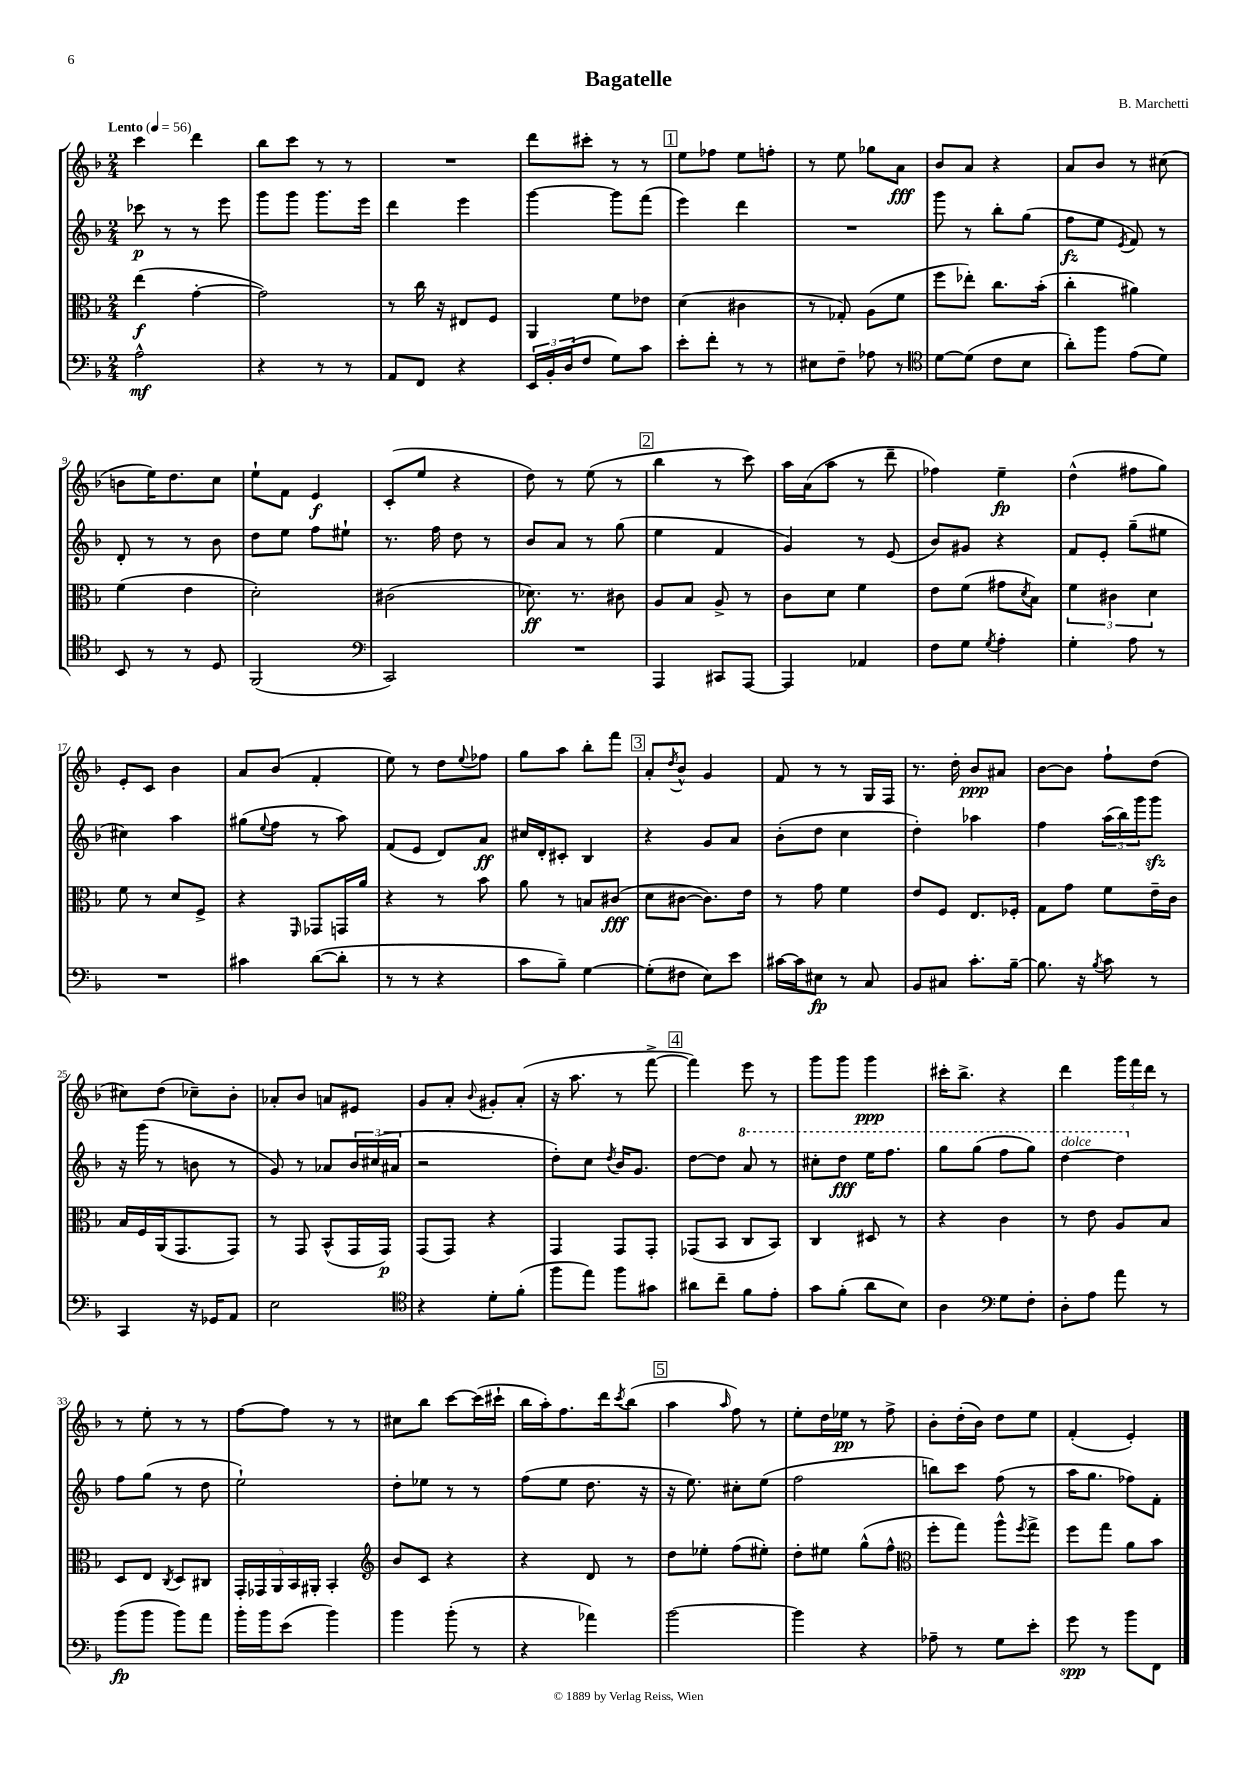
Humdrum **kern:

**kern	**dynam	**kern	**dynam	**kern	**dynam	**kern	**dynam
*part4	*part4	*part3	*part3	*part2	*part2	*part1	*part1
*staff4	*staff4	*staff3	*staff3	*staff2	*staff2	*staff1	*staff1
*clefF4	*	*clefC3	*	*clefG2	*	*clefG2	*
*k[b-]	*	*k[b-]	*	*k[b-]	*	*k[b-]	*
*M2/4	*	*M2/4	*	*M2/4	*	*M2/4	*
*MM56	*	*MM56	*	*MM56	*	*MM56	*
=1	=1	=1	=1	=1	=1	=1	=1
!	!	!	!	!	!	!LO:TX:a:B:t=Lento	!
2A^^\	mf	(4ee\	f	8ccc-X\	p	4ccc\	.
.	.	.	.	8r	.	.	.
.	.	[4g'\	.	8r	.	4ddd\	.
.	.	.	.	8eee\	.	.	.
=2	=2	=2	=2	=2	=2	=2	=2
4r	.	2g\])	.	8ggg\L	.	8bb-\L	.
.	.	.	.	8ggg\J	.	8ccc\J	.
8r	.	.	.	8.ggg\L	.	8r	.
8r	.	.	.	.	.	8r	.
.	.	.	.	16eee\Jk	.	.	.
=3	=3	=3	=3	=3	=3	=3	=3
8AA/L	.	8r	.	4ddd\	.	2r	.
8FF/J	.	16cc\	.	.	.	.	.
.	.	16r	.	.	.	.	.
4r	.	8E#X/L	.	4eee\	.	.	.
.	.	8F/J	.	.	.	.	.
=4	=4	=4	=4	=4	=4	=4	=4
24EE/LL	.	4AA/	.	[4ggg\	.	8ddd\L	.
24BB-'/	.	.	.	.	.	.	.
(24D/J	.	.	.	.	.	.	.
8F/J	.	.	.	.	.	8ccc#X'\J	.
8G\L)	.	8f\L	.	8ggg\L]	.	8r	.
8c\J	.	8e-X\J	.	(8fff\J	.	8r	.
!!LO:REH:place=s1:t=1
=5	=5	=5	=5	=5	=5	=5	=5
8e'\L	.	(4d\	.	4eee\)	.	8ee\L	.
8f'\J	.	.	.	.	.	8ff-X\J	.
8r	.	4c#X\	.	4ddd\	.	8ee\L	.
8r	.	.	.	.	.	8ffn'\J	.
=6	=6	=6	=6	=6	=6	=6	=6
8E#X\L	.	8r	.	2r	.	8r	.
8F~\J	.	8G-X'/)	.	.	.	8ee\	.
8A-X\	.	(8A\L	.	.	.	8gg-X\L	.
8r	.	8f\J	.	.	.	8a\J	fff
=7	=7	=7	=7	=7	=7	=7	=7
*clefC4	*	*	*	*	*	*	*
[8d\L	.	8ff\L	.	8ggg\	.	8b-/L	.
(8d\J]	.	8ee-X'\J)	.	8r	.	8a/J	.
8c\L	.	8.cc\L	.	8bb-'\L	.	4r	.
8B-\J	.	.	.	(8gg\J	.	.	.
.	.	(16b-'\Jk	.	.	.	.	.
=8	=8	=8	=8	=8	=8	=8	=8
8a'\L)	.	4cc'\	.	8ff\L	fz	8a/L	.
8ff\J	.	.	.	8ee\J	.	8b-/J	.
.	.	.	.	8qe/	.	.	.
(8e\L	.	4a#X\)	.	8f/)	.	8r	.
8d\J)	.	.	.	8r	.	(8cc#X\	.
!!LO:LB:g=z
=9	=9	=9	=9	=9	=9	=9	=9
8BB-/	.	(4f\	.	8d'/	.	8bn\L	.
8r	.	.	.	8r	.	16ee\K)	.
.	.	.	.	.	.	8.dd\	.
8r	.	4e\	.	8r	.	.	.
8D/	.	.	.	8b-\	.	8cc\J	.
=10	=10	=10	=10	=10	=10	=10	=10
(2FF/	.	2d'\)	.	8dd\L	.	8ee`\L	.
.	.	.	.	8ee\J	.	8f\J	.
.	.	.	.	8ff\L	.	4e/	f
.	.	.	.	8ee#X`\J	.	.	.
=11	=11	=11	=11	=11	=11	=11	=11
*clefF4	*	*	*	*	*	*	*
2CC/)	.	(2c#X\	.	8.r	.	(8c'/L	.
.	.	.	.	.	.	8ee/J	.
.	.	.	.	16ff\	.	.	.
.	.	.	.	8dd\	.	4r	.
.	.	.	.	8r	.	.	.
=12	=12	=12	=12	=12	=12	=12	=12
2r	.	8.d-X\)	ff	8b-/L	.	8dd\)	.
.	.	.	.	8a/J	.	8r	.
.	.	8.r	.	.	.	.	.
.	.	.	.	8r	.	(8ee\	.
.	.	8c#X\	.	(8gg\	.	8r	.
!!LO:REH:place=s1:t=2
=13	=13	=13	=13	=13	=13	=13	=13
4AAA/	.	8A/L	.	4ee\	.	4bb-\	.
.	.	8B-/J	.	.	.	.	.
8CC#X/L	.	8A^/	.	4f/	.	8r	.
[8AAA/J	.	8r	.	.	.	8ccc\)	.
=14	=14	=14	=14	=14	=14	=14	=14
4AAA/]	.	8c\L	.	4g/)	.	16aa\LL	.
.	.	.	.	.	.	(16a\J	.
.	.	8d\J	.	.	.	8aa\J	.
4AA-X/	.	4f\	.	8r	.	8r	.
.	.	.	.	(8e/	.	8ddd~\	.
=15	=15	=15	=15	=15	=15	=15	=15
8F\L	.	8e\L	.	8b-/L)	.	4ff-X\)	.
8G\J	.	(8f\J	.	8g#X/J	.	.	.
8qG/	.	.	.	.	.	.	.
4A'\	.	8g#X\L	.	4r	.	4ee~\	fp
.	.	8qd/	.	.	.	.	.
.	.	8B-\J)	.	.	.	.	.
=16	=16	=16	=16	=16	=16	=16	=16
4G'\	.	6f\	.	8f/L	.	(4dd^^\	.
.	.	.	.	8e'/J	.	.	.
.	.	6c#X\	.	.	.	.	.
8A\	.	.	.	(8gg~\L	.	8ff#X\L	.
.	.	6d\	.	.	.	.	.
8r	.	.	.	8ee#X\J	.	8gg\J)	.
!!LO:LB:g=z
=17	=17	=17	=17	=17	=17	=17	=17
2r	.	8f\	.	4cc#X\)	.	8e'/L	.
.	.	8r	.	.	.	8c/J	.
.	.	8d/L	.	4aa\	.	4b-\	.
.	.	8F^/J	.	.	.	.	.
=18	=18	=18	=18	=18	=18	=18	=18
4c#X\	.	4r	.	(8gg#X\L	.	8a/L	.
.	.	.	.	8qqee/	.	.	.
.	.	.	.	8ff\J	.	(8b-/J	.
.	.	16qqFF/	.	.	.	.	.
([8d\L	.	8GG-X/L	.	8r	.	4f'/	.
8d'\J]	.	16GGn/L	.	8aa\)	.	.	.
.	.	16a/JJ	.	.	.	.	.
=19	=19	=19	=19	=19	=19	=19	=19
8r	.	4r	.	(8f/L	.	8ee\)	.
8r	.	.	.	8e/J	.	8r	.
4r	.	8r	.	8d/L)	.	8dd\L	.
.	.	.	.	.	.	8qqee/	.
.	.	8b-\	.	8a/J	ff	8ff-X\J	.
=20	=20	=20	=20	=20	=20	=20	=20
8c\L	.	8a\	.	16cc#X/LL	.	8gg\L	.
.	.	.	.	16d'/J	.	.	.
8B-~\J)	.	8r	.	8c#X'/J	.	8aa\J	.
[4G\	.	8Bn/L	.	4B-/	.	8bb-'\L	.
.	.	(8c#X/J	fff	.	.	8fff\J	.
!!LO:REH:place=s1:t=3
=21	=21	=21	=21	=21	=21	=21	=21
(8G'\L]	.	8d\L	.	4r	.	8a'/L	.
.	.	.	.	.	.	8qdd/	.
8F#X\J	.	[8c#X\J	.	.	.	8b-^^/J	.
8E\L)	.	8.c#\L])	.	8g/L	.	4g/	.
8e\J	.	.	.	8a/J	.	.	.
.	.	16e\Jk	.	.	.	.	.
=22	=22	=22	=22	=22	=22	=22	=22
[16c#X\LL	.	8r	.	(8b-'\L	.	8f/	.
16c#\J]	.	.	.	.	.	.	.
8E#X\J	fp	8g\	.	8dd\J	.	8r	.
8r	.	4f\	.	4cc\	.	8r	.
8C/	.	.	.	.	.	16G/LL	.
.	.	.	.	.	.	16F/JJ	.
=23	=23	=23	=23	=23	=23	=23	=23
8BB-/L	.	8e/L	.	4dd'\)	.	8.r	.
8C#X/J	.	8F/J	.	.	.	.	.
.	.	.	.	.	.	16dd'\	.
8.c'\L	.	8.E/L	.	4aa-X\	.	8b-/L	ppp
.	.	.	.	.	.	8a#X/J	.
[16B-~\Jk	.	16F-X'/Jk	.	.	.	.	.
=24	=24	=24	=24	=24	=24	=24	=24
8.B-\]	.	8G\L	.	4ff\	.	[8b-\L	.
.	.	8g\J	.	.	.	8b-\J]	.
16r	.	.	.	.	.	.	.
8qB-/	.	.	.	.	.	.	.
8c\	.	8f\L	.	(24aa\LL	.	8ff`\L	.
.	.	.	.	24bb-\)	.	.	.
.	.	.	.	24ggg\J	.	.	.
8r	.	16e~\L	.	8gggzz\J	.	(8dd\J	.
.	.	16c\JJ	.	.	.	.	.
!!LO:LB:g=z
=25	=25	=25	=25	=25	=25	=25	=25
4CC/	.	16B-/LL	.	16r	.	8cc#X\L)	.
.	.	16F/	.	(16ggg\	.	.	.
.	.	(16AA/J	.	8r	.	(8dd\J	.
.	.	8.GG/	.	.	.	.	.
16r	.	.	.	8bn\	.	8cc-X~\L)	.
16GG-X/KL	.	.	.	.	.	.	.
8AA/J	.	8GG/J)	.	8r	.	8b-'\J	.
=26	=26	=26	=26	=26	=26	=26	=26
2E\	.	8r	.	8g/)	.	8a-X'/L	.
.	.	8GG/	.	8r	.	8b-/J	.
.	.	(8BB-^^/L	.	8a-X/L	.	8an/L	.
.	.	16GG/L	.	24b-/L	.	8e#X/J	.
.	.	.	.	(24cc#X/	.	.	.
.	.	16GG/JJ)	p	.	.	.	.
.	.	.	.	24a#X/JJ	.	.	.
=27	=27	=27	=27	=27	=27	=27	=27
*clefC4	*	*	*	*	*	*	*
4r	.	(8GG/L	.	2r	.	8g/L	.
.	.	8GG/J)	.	.	.	8a'/J	.
.	.	.	.	.	.	8qqb-/	.
8d'\L	.	4r	.	.	.	8g#X'/L	.
(8f'\J	.	.	.	.	.	(8a'/J	.
=28	=28	=28	=28	=28	=28	=28	=28
8ff\L	.	4GG/	.	8dd'\L)	.	16r	.
.	.	.	.	.	.	8.aa\	.
8ee\J)	.	.	.	8cc\J	.	.	.
.	.	.	.	8qdd/	.	.	.
8ff\L	.	8GG/L	.	16b-/KL	.	8r	.
.	.	.	.	8.g/J	.	.	.
8g#X\J	.	8GG'/J	.	.	.	[8fff^\	.
!!LO:REH:place=s1:t=4
=29	=29	=29	=29	=29	=29	=29	=29
8a#X\L	.	(8GG-X/L	.	[8dd\L	.	4fff\])	.
8cc~\J	.	8BB-/J	.	8dd\J]	.	.	.
*	*	*	*	*8va	*	*	*
8f\L	.	8C/L	.	8aa/	.	8eee\	.
8e'\J	.	8BB-/J)	.	8r	.	8r	.
=30	=30	=30	=30	=30	=30	=30	=30
8g\L	.	4C/	.	8ccc#X'\L	.	8ggg\L	.
(8f'\J	.	.	.	8ddd\J	fff	8ggg\J	.
8a\L	.	8D#X/	.	16eee\KL	.	4ggg\	ppp
.	.	.	.	8.fff\J	.	.	.
8B-\J)	.	8r	.	.	.	.	.
=31	=31	=31	=31	=31	=31	=31	=31
4A\	.	4r	.	8ggg\L	.	16ccc#X'\KL	.
.	.	.	.	.	.	8.bb-^\J	.
.	.	.	.	(8ggg\J	.	.	.
*clefF4	*	*	*	*	*	*	*
8G\L	.	4c\	.	8fff\L	.	4r	.
8F'\J	.	.	.	8ggg\J)	.	.	.
=32	=32	=32	=32	=32	=32	=32	=32
!	!	!	!	!LO:TX:a:i:t=dolce	!	!	!
8D'\L	.	8r	.	[4ddd\	.	4ddd\	.
8A\J	.	8e\	.	.	.	.	.
8a\	.	8A/L	.	4ddd\]	.	24ggg\LL	.
.	.	.	.	.	.	24fff\	.
.	.	.	.	.	.	24ddd\JJ	.
8r	.	8B-/J	.	.	.	8r	.
!!LO:LB:g=z
=33	=33	=33	=33	=33	=33	=33	=33
*	*	*	*	*X8va	*	*	*
(8b-\L	fp	8D/L	.	8ff\L	.	8r	.
8b-\J	.	8E/J	.	(8gg\J	.	8ee'\	.
.	.	8qC/	.	.	.	.	.
8b-\L)	.	8D/L	.	8r	.	8r	.
8a\J	.	8C#X/J	.	8dd\	.	8r	.
=34	=34	=34	=34	=34	=34	=34	=34
16b-'\LL	.	20GG'/LL	.	2ee`\)	.	[8ff\L	.
.	.	20GG-X/	.	.	.	.	.
16b-\J	.	.	.	.	.	.	.
.	.	20AA/	.	.	.	.	.
(8e\J	.	.	.	.	.	8ff\J]	.
.	.	20BB-/	.	.	.	.	.
.	.	20AA#X'/JJ	.	.	.	.	.
4b-\)	.	4BB-'/	.	.	.	8r	.
.	.	.	.	.	.	8r	.
=35	=35	=35	=35	=35	=35	=35	=35
*	*	*clefG2	*	*	*	*	*
4b-\	.	8b-/L	.	8dd'\L	.	8cc#X\L	.
.	.	8c/J	.	8ee-X\J	.	8bb-\J	.
(8b-'\	.	4r	.	8r	.	[8ccc\L	.
8r	.	.	.	8r	.	(16ccc\L]	.
.	.	.	.	.	.	16ccc#X`\JJ	.
=36	=36	=36	=36	=36	=36	=36	=36
4r	.	4r	.	(8ff\L	.	16bb-\LL	.
.	.	.	.	.	.	16aa'\J)	.
.	.	.	.	8ee\J	.	8.ff\	.
4a-X\)	.	8d/	.	8.dd\	.	.	.
.	.	.	.	.	.	16ddd\k	.
.	.	.	.	.	.	8qccc/	.
.	.	8r	.	.	.	(8bb-\J	.
.	.	.	.	16r	.	.	.
!!LO:REH:place=s1:t=5
=37	=37	=37	=37	=37	=37	=37	=37
[2b-\	.	8dd\L	.	16r	.	4aa\	.
.	.	.	.	8.ee\)	.	.	.
.	.	8ee-X'\J	.	.	.	.	.
.	.	.	.	.	.	16qqaa/	.
.	.	(8ff\L	.	8cc#X'\L	.	8ff\)	.
.	.	8ee#X'\J)	.	(8ee\J	.	8r	.
=38	=38	=38	=38	=38	=38	=38	=38
4b-\]	.	8dd'\L	.	2ff\	.	8ee'\L	.
.	.	8ee#X\J	.	.	.	16dd\L	.
.	.	.	.	.	.	16ee-X\JJ	pp
4r	.	(8gg^^\L	.	.	.	8r	.
.	.	8ff^^\J	.	.	.	8ff^\	.
=39	=39	=39	=39	=39	=39	=39	=39
*	*	*clefC3	*	*	*	*	*
8A-X~\	.	8ff'\L	.	8bbn\L)	.	8b-'\L	.
8r	.	8gg\J)	.	8ccc\J	.	(16dd'\L	.
.	.	.	.	.	.	16b-\JJ)	.
8G\L	.	8aa^^\L	.	(8ff\	.	8dd\L	.
.	.	8qff/	.	.	.	.	.
8e'\J	.	8gg^\J	.	8r	.	8ee\J	.
=40	=40	=40	=40	=40	=40	=40	=40
8g\	spp	8ff\L	.	16aa\KL	.	(4f'/	.
.	.	.	.	8.gg\J	.	.	.
8r	.	8gg\J	.	.	.	.	.
8b-\L	.	8a\L	.	8ff-X\L)	.	4e'/)	.
8FF\J	.	8b-\J	.	8f'\J	.	.	.
==	==	==	==	==	==	==	==
*-	*-	*-	*-	*-	*-	*-	*-
